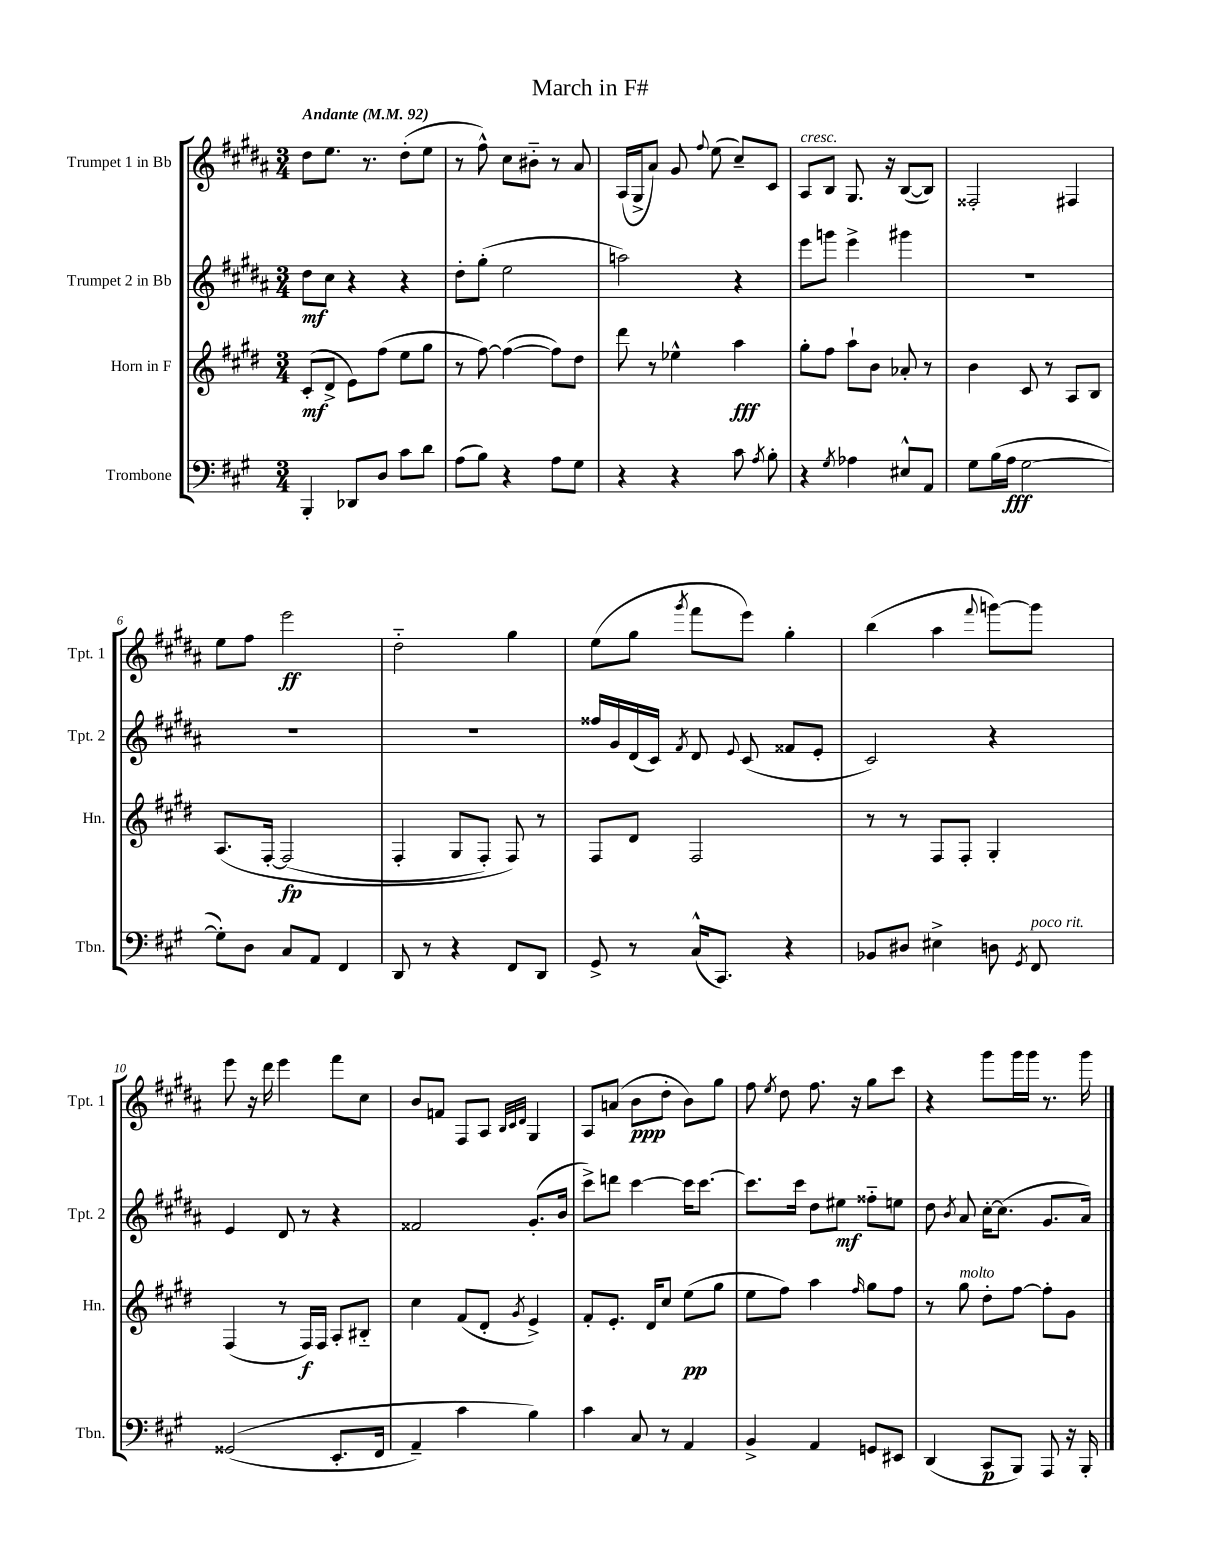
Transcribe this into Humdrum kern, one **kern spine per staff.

**kern	**kern	**kern	**kern
*staff4	*staff3	*staff2	*staff1
*clefF4	*clefG2	*clefG2	*clefG2
*k[f#c#g#]	*k[f#c#g#d#]	*k[f#c#g#d#a#]	*k[f#c#g#d#a#]
*M3/4	*M3/4	*M3/4	*M3/4
*MM92	*MM92	*MM92	*MM92
4BBB'	(8c#'	8dd#	8dd#
.	8d#^	8cc#	8.ee
8DD-	8e)	4r	.
.	.	.	8.r
8D	(8ff#	.	.
8c#	8ee	4r	(8dd#'
8d	8gg#	.	8ee
=	=	=	=
(8A	8r	8dd#'	8r
8B)	[8ff#)	(8gg#'	8ff#^^)
4r	(4ff#_	2ee	8cc#
.	.	.	8b#'~
8A	8ff#])	.	8r
8G#	8dd#	.	8a#
=	=	=	=
4r	8ddd#	2aa)	(16A#
.	.	.	16G#^
.	8r	.	8a#)
4r	4ee-^^	.	8g#
.	.	.	8qqff#
.	.	.	(8ee
8c#	4aa	4r	8cc#~)
8qA	.	.	.
8B'	.	.	8c#
=	=	=	=
4r	8gg#'	8eee	8A#
.	8ff#	8ggg	8B
8qG#	.	.	.
4A-	8aa`	4eee^	8.G#
.	8b	.	.
.	.	.	16r
8E#^^	8a-'	4ggg#	([8B
8AA	8r	.	8B])
=	=	=	=
8G#	4b	2.r	2F##'
(16B	.	.	.
16A	.	.	.
[2G#	8c#	.	.
.	8r	.	.
.	8A	.	4F#
.	8B	.	.
=	=	=	=
8G#'])	&(8.A	2.r	8ee
8D	.	.	8ff#
.	[16F#'	.	.
8C#	(2F#]	.	2eee
8AA	.	.	.
4FF#	.	.	.
=	=	=	=
8DD	4F#'	2.r	2dd#'~
8r	.	.	.
4r	8G#	.	.
.	8F#')	.	.
8FF#	8F#&)	.	4gg#
8DD	8r	.	.
=	=	=	=
8GG#^	8F#	16ff##	(8ee
.	.	16g#	.
8r	8d#	(16d#	8gg#
.	.	16c#)	.
.	.	8qf#	8qggg#
(16C#^^	2F#	8d#	8fff#
8.CC#)	.	.	.
.	.	8qqe	.
.	.	(8c#	8eee)
4r	.	8f##	4gg#'
.	.	8e'	.
=	=	=	=
8BB-	8r	2c#)	(4bb
8D#	8r	.	.
4E#^	8F#	.	4aa#
.	8F#'	.	.
.	.	.	8qqfff#
8D	4G#'	4r	[8ggg)
8qGG#	.	.	.
8FF#	.	.	8ggg]
=	=	=	=
&((2GG##	(4F#	4e	8eee
.	.	.	16r
.	.	.	16ddd#
.	8r	8d#	4eee
.	16F#)	8r	.
.	16F#	.	.
8.EE'	8A'	4r	8fff#
.	8B#'~	.	8cc#
16FF#	.	.	.
=	=	=	=
4AA~)	4cc#	2f##	8b
.	.	.	8f
4c#	(8f#	.	8F#
.	8d#'	.	8A#
.	.	.	32qqB
.	.	.	32qqc#
.	8qg#	.	32qqd#
4B&)	4e^)	(8.g#'	4G#
.	.	16b	.
=	=	=	=
4c#	8f#'	8ccc#^)	8A#
.	8.e'	8ddd	(8a
8C#	.	[4ccc#	8b
.	16d#	.	.
8r	8cc#	.	8dd#'
4AA	(8ee	16ccc#]	8b)
.	.	[8.ccc#	.
.	8gg#	.	8gg#
=	=	=	=
4BB^	8ee	8.ccc#]	8ff#
.	.	.	8qee
.	8ff#)	.	8dd#
.	.	16ccc#	.
4AA	4aa	8dd#	8.ff#
.	.	8ee#	.
.	.	.	16r
.	16qqff#	.	.
8GG	8gg#	8ff##'~	8gg#
8EE#	8ff#	8ee	8ccc#
=	=	=	=
(4DD	8r	8dd#	4r
.	.	8qb	.
.	8gg#	8a#	.
8CC#	8dd#'	[16cc#'	8ggg#
.	.	(8.cc#]	.
8BBB)	[8ff#	.	16ggg#
.	.	.	16ggg#
8AAA	8ff#']	8.g#	8.r
16r	8g#	.	.
16BBB'	.	16a#)	16ggg#
==	==	==	==
*-	*-	*-	*-
